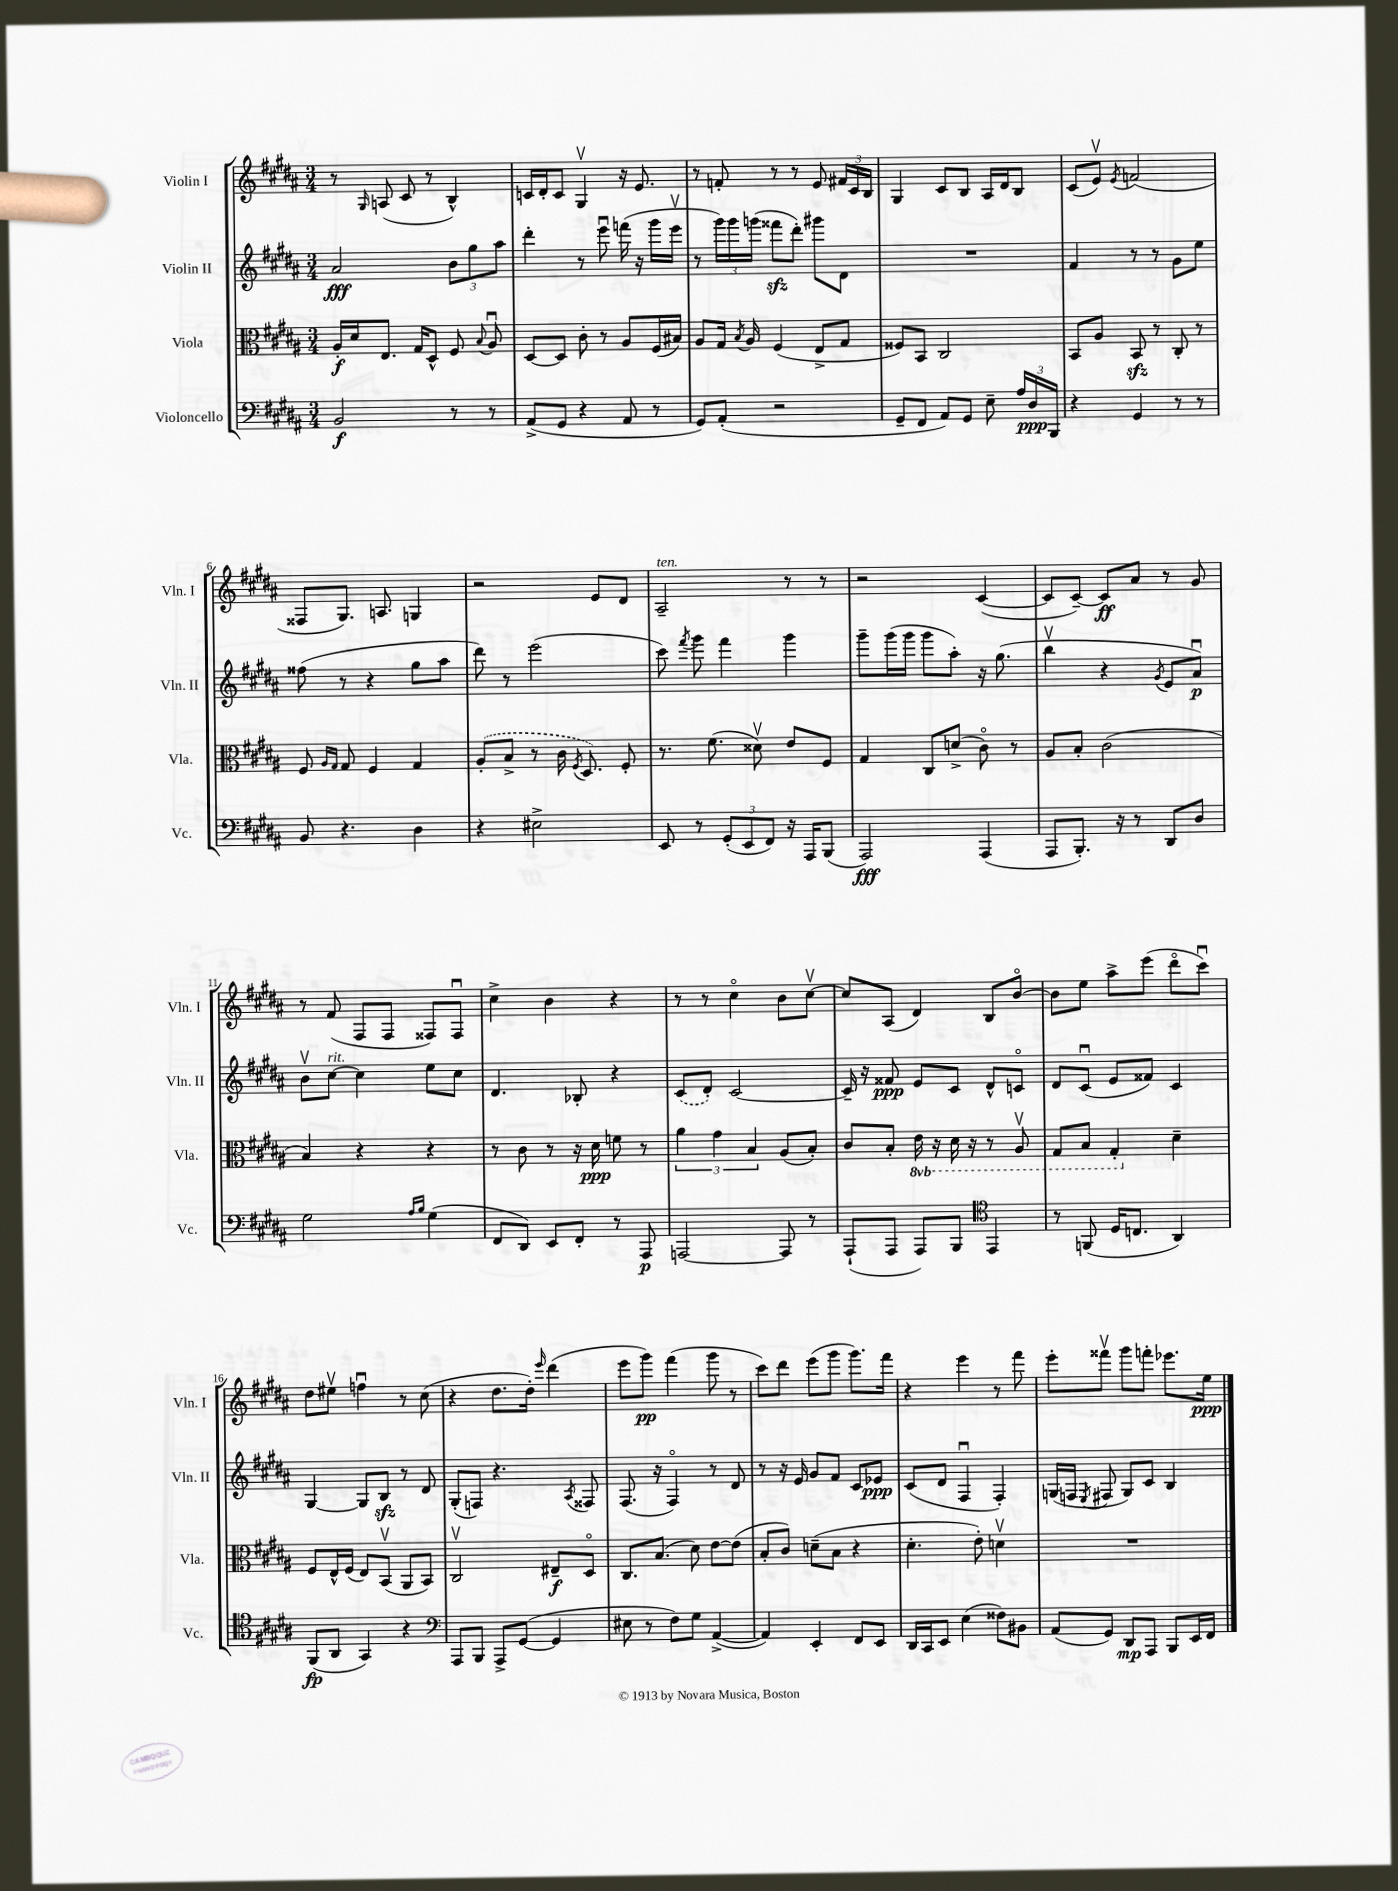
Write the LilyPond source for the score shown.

<<
\new StaffGroup <<
\new Staff = "s0" \with { instrumentName = "Violin I" shortInstrumentName = "Vln. I" } {
    \clef treble \key b \major \numericTimeSignature \time 3/4
    \autoBeamOff r8 \grace { gis16 } a8( cis'8 r8 b4-^) |
    c'16[ dis'16-. c'8] gis4\upbow r16 e'8. |
    r8 f'8-. r8 r8 e'8 \tuplet 3/2 { fis'16[ cis'16 b16] } |
    gis4 cis'8[ b8] ais16[ dis'16 b8] |
    cis'8[( e'8]\upbow) \acciaccatura { e'8 } f'2( |
    fisis8[ gis8.]) a8. g4 |
    r2 e'8[ dis'8] |
    ais2--^\markup { \italic "ten." } r8 r8 |
    r2 cis'4~( |
    cis'8[ cis'8]~--) cis'8[\ff ais'8] r8 gis'8 |
    r8 fis'8( fis8[ fis8] fisis8[) fisis8]\downbow |
    cis''4-> b'4 r4 |
    r8 r8 cis''4\flageolet b'8[ cis''8]~\upbow |
    cis''8[ ais8]( dis'4) b8[ b'8]~\flageolet |
    b'8[ e''8] ais''8[-> e'''8]( dis'''8[\flageolet cis'''8]\downbow) |
    dis''8[ eis''8]\upbow f''4\downbow r8 cis''8( |
    r4 dis''8.[ dis''16]-.) \grace { e'''16 } dis'''4( |
    e'''8[ gis'''8]\pp) fis'''4( gis'''8 r8 |
    cis'''8[) dis'''8] e'''8[( gis'''8] gis'''8.[) fis'''16] |
    r4 e'''4 r8 fis'''8 |
    e'''8[-. fisis'''8]\upbow gis'''8[ f'''8]-. ees'''8.[ e''16]\ppp \bar "|." |
}
\new Staff = "s1" \with { instrumentName = "Violin II" shortInstrumentName = "Vln. II" } {
    \clef treble \key b \major \numericTimeSignature \time 3/4
    \autoBeamOff ais'2\fff \tuplet 3/2 { b'8[ gis''8 ais''8] } |
    dis'''4-. r8 e'''8\downbow f'''16( r16 gis'''16[ e'''16]\upbow |
    r8 \tuplet 3/2 { gis'''16[) gis'''16 g'''16]( } fisis'''8[\sfz dis'''8]-.) gis'''8[ dis'8] |
    R2. |
    fis'4 r8 r8 gis'8[ e''8] |
    fisis''8( r8 r4 gis''8[ ais''8] |
    dis'''8) r8 e'''2( |
    cis'''8) \acciaccatura { fis'''8 } gis'''8 fis'''4 gis'''4 |
    gis'''8[-- gis'''16( gis'''16] gis'''8[ ais''8]-.) r16 gis''8.( |
    b''4\upbow r4 \acciaccatura { gis'8 } e'8[ ais'8]\downbow\p) |
    b'8[\upbow cis''8]~^\markup { \italic "rit." } cis''4 e''8[ cis''8] |
    dis'4. bes8-. r4 |
    \once \slurDashed cis'8[( dis'8]-.) cis'2~ |
    cis'16-- r16 fisis'8\ppp e'8[ cis'8] dis'8[-^ c'8]\flageolet |
    dis'8[ cis'8]\downbow( e'8[ fisis'8]) cis'4 |
    gis4~ gis8[ b8]\sfz r8 dis'8 |
    gis8[-.( f8]) r4. \acciaccatura { ais8 } fisis8 |
    fis8.( r16 fis4\flageolet) r8 dis'8 |
    r8 r16 e'16 gis'8[ fis'8] cis'8[ ees'8]\ppp |
    cis'8[( dis'8] fis4\downbow fis4-.) |
    g16[( f16] \acciaccatura { e8 } fis8 g8[) cis'8] b4 \bar "|." |
}
\new Staff = "s2" \with { instrumentName = "Viola" shortInstrumentName = "Vla." } {
    \clef alto \key b \major \numericTimeSignature \time 3/4 \set Staff.ottavationMarkups = #ottavation-simple-ordinals
    \autoBeamOff ais16[-.\f dis'16 e8.] gis16[ dis8]-^ fis8 \appoggiatura { b8 } ais8\downbow |
    dis8[~ dis8] cis'8-. r8 ais8[ fis16( bis16]) |
    ais8[ gis16] \acciaccatura { b8 } ais16 fis4( e8[-> gis8] |
    fisis8[) b,8] cis2 |
    b,8[ ais8] b,8\sfz r8 cis8-. r8 |
    fis8 \grace { ais16[ gis16] } gis8 fis4 gis4 |
    \once \slurDashed ais8[-.( b8]-> r8 cis'16 \acciaccatura { fis8 } dis8.) fis8-. |
    r8. fis'8.( disis'8\upbow) e'8[ fis8] |
    gis4 cis8[ d'8]->( cis'8\flageolet) r8 |
    ais8[ b8]-. cis'2( |
    b4) r4 r4 |
    r8 cis'8 r8 r16 dis'16\ppp f'8 r8 |
    \tuplet 3/2 { ais'4 gis'4 b4 } ais8[( b8]-.) |
    cis'8[ b8]-. \ottava #-1 e16 r16 dis16 r16 r8 ais,8\upbow |
    gis,8[ b,8] gis,4-. \ottava #0 dis'4-- |
    fis8[ e16-^ fis16]( e8[) b,8]\upbow( ais,8[ b,8]) |
    cis2\upbow eis8[--\f dis8]\flageolet |
    cis8.[ b8.]( dis'8) e'8[~ e'8]( |
    b8[-. cis'8]) d'8[--( b8] r4 |
    dis'4.-. e'8-.) d'4\upbow |
    R2. \bar "|." |
}
\new Staff = "s3" \with { instrumentName = "Violoncello" shortInstrumentName = "Vc." } {
    \clef bass \key b \major \numericTimeSignature \time 3/4
    \autoBeamOff b,2\f r8 r8 |
    ais,8[->( gis,8] r4 ais,8 r8 |
    gis,8[) ais,8]-.( r2 |
    gis,8[-- fis,8] ais,8[) gis,8] e8-- \tuplet 3/2 { ais16[ dis16\ppp b,,16] } |
    r4 gis,4 r8 r8 |
    b,8 r4. dis4 |
    r4 eis2-> |
    e,8 r8 \tuplet 3/2 { gis,8[-.( e,8 fis,8]) } r16 ais,,16[ b,,8]( |
    ais,,2\fff) ais,,4( |
    ais,,8[ b,,8.]-.) r16 r8 dis,8[ dis8] |
    gis2 \grace { ais16[ b16] } gis4( |
    fis,8[ dis,8]) e,8[ fis,8]-. r8 ais,,8\p |
    a,,2~ a,,8 r8 |
    ais,,8[-!( ais,,8] ais,,8[) b,,8] \clef tenor e,4 |
    r8 f,8( dis16[ c8.] ais,4) |
    fis,8[\fp( ais,8] gis,4) r4 |
    \clef bass ais,,8[ b,,8] ais,,8[-> gis,8]~( gis,4 |
    eis8 r8 fis8[) gis8] ais,4~->( |
    ais,4) e,4-. fis,8[ e,8] |
    dis,16[ cis,16 e,8] e4( fisis8[) bis,8] |
    ais,8[( gis,8]) dis,8[\mp ais,,8] b,,8[ e,16 fis,16] \bar "|." |
}
>>
>>
